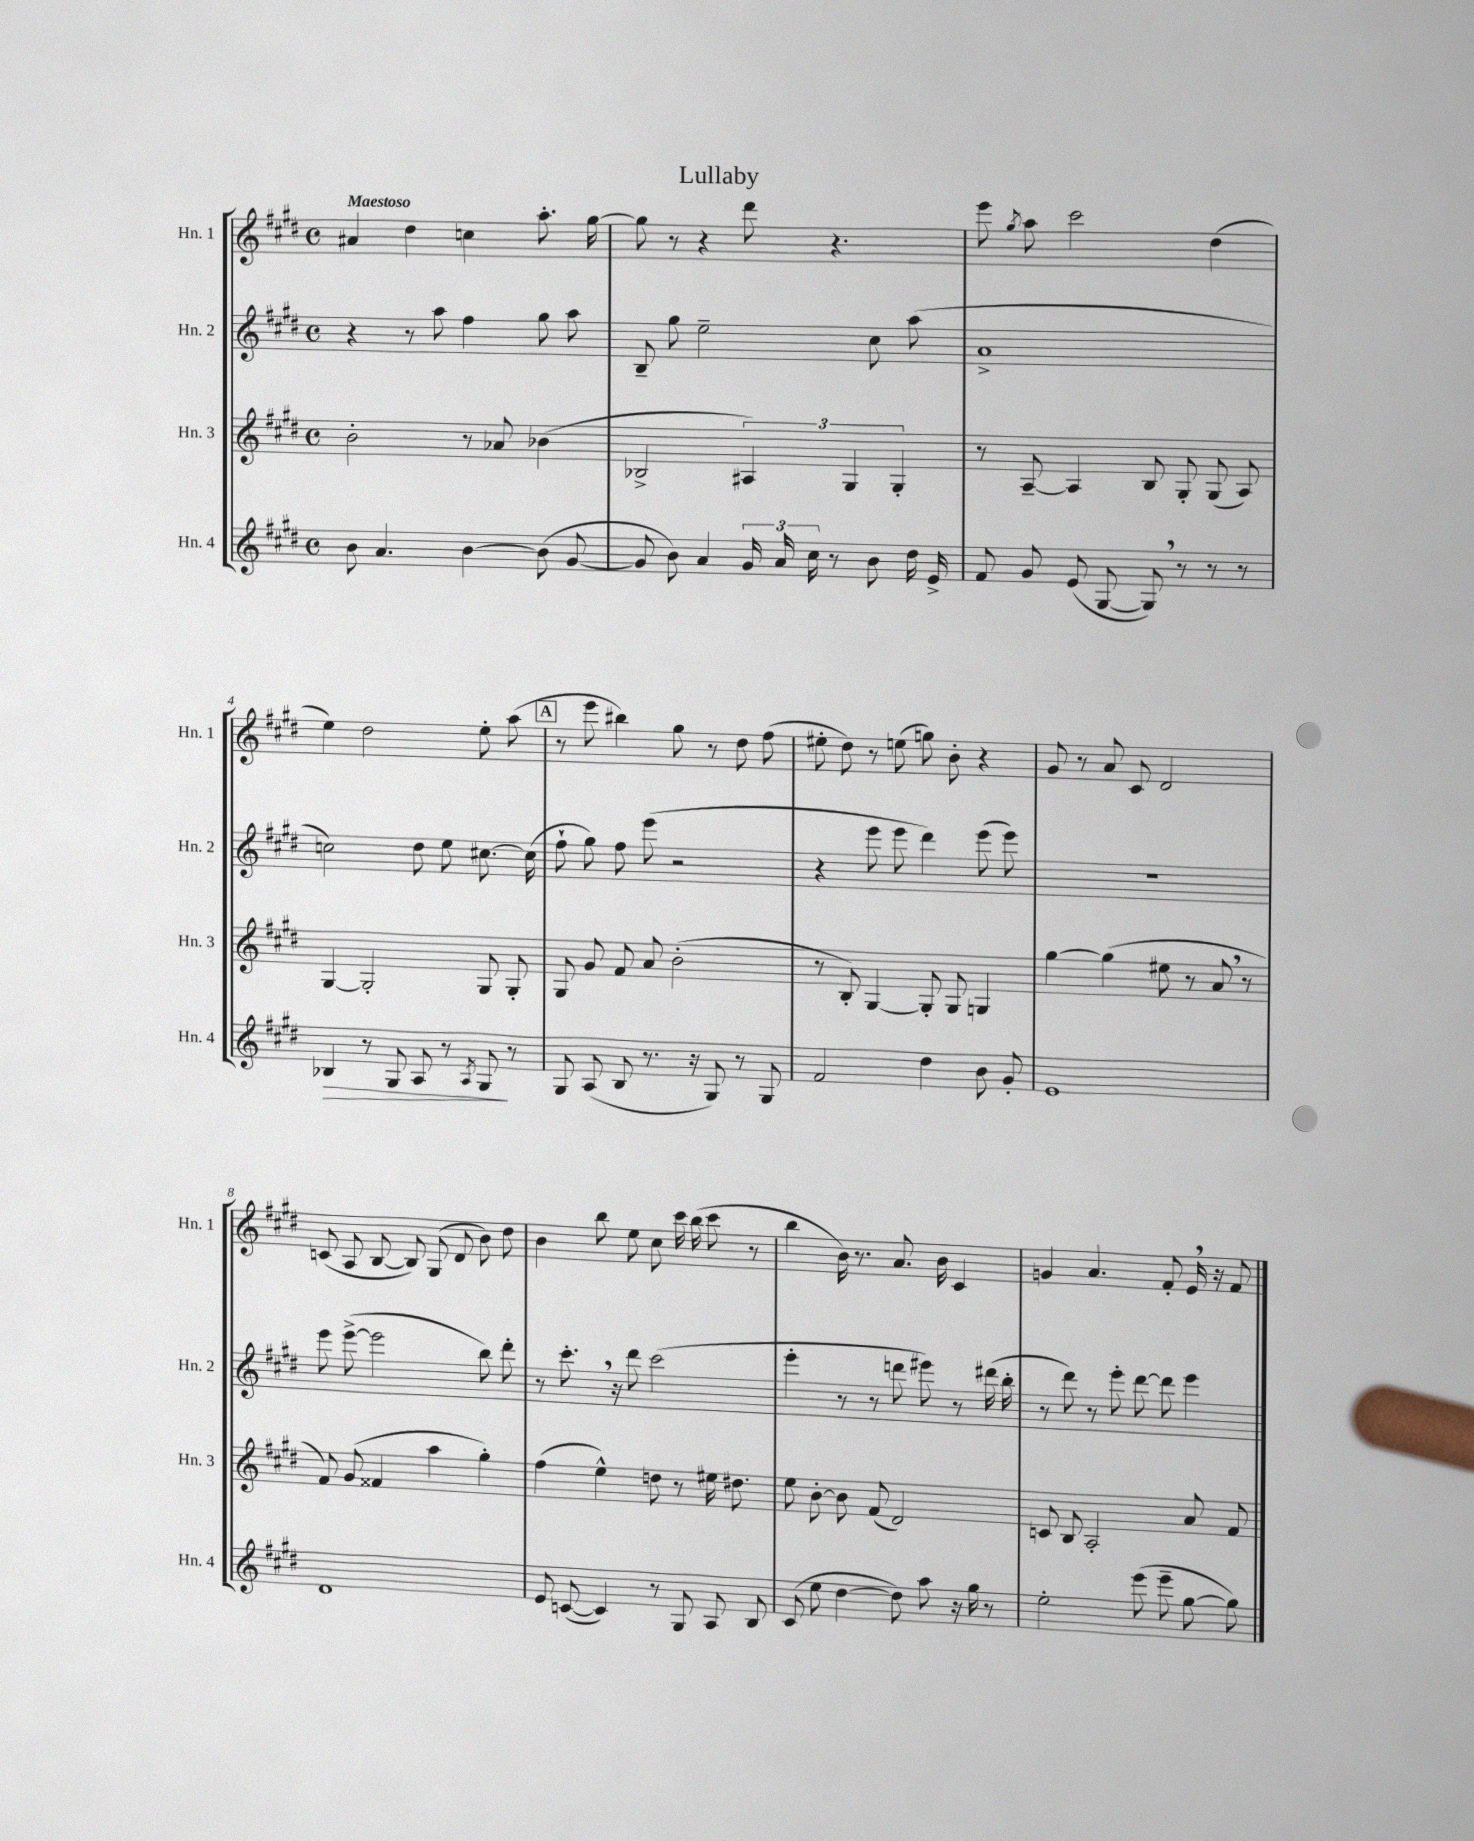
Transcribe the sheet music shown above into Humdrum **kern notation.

**kern	**kern	**kern	**kern
*staff4	*staff3	*staff2	*staff1
*clefG2	*clefG2	*clefG2	*clefG2
*k[f#c#g#d#]	*k[f#c#g#d#]	*k[f#c#g#d#]	*k[f#c#g#d#]
*M4/4	*M4/4	*M4/4	*M4/4
*met(c)	*met(c)	*met(c)	*met(c)
8b\	2b'\	4r	4a#/
4.a/	.	.	.
.	.	8r	4dd#\
.	.	8aa\	.
[4b\	8r	4ff#\	4cc\
.	8a-/	.	.
(8b\]	(4b-\	8gg#\	8.aa'\
[8g#/	.	8aa\	.
.	.	.	[16gg#\
=	=	=	=
8g#/]	2B-^/	8B~/	8gg#\]
8b\)	.	8gg#\	8r
4a/	.	2ee~\	4r
24g#/	6A#/)	.	8ddd#\
24a/	.	.	.
24cc#\	.	.	.
8r	.	.	4.r
.	6G#/	.	.
8b\	.	8cc#\	.
.	6G#'/	.	.
16dd#\	.	(8aa\	.
16e^/	.	.	.
=	=	=	=
8f#/	8r	1a^	8eee\
.	.	.	8qgg#/
8g#/	[8A~/	.	8aa\
(8e/	4A/]	.	2ccc#\
[8G#/	.	.	.
8G#/])	8B/	.	.
8r	8G#'/	.	.
8r	(8G#/	.	(4dd#\
8r	8A/)	.	.
=	=	=	=
4B-/	[4G#/	2cc\)	4ee\)
8r	2G#'/]	.	2dd#\
8G#/	.	.	.
8A/	.	8dd#\	.
8r	.	8ee\	.
8qA/	.	.	.
8G#/	8G#/	[8.cc#\	8ee'\
8r	8G#'/	.	(8aa\
.	.	(16cc#\]	.
=	=	=	=
8G#/	8G#/	8ff#`\	8r
(8A/	8g#/	8gg#\)	8eee\
8B/	8f#/	8ff#\	4bb#\)
8.r	8a/	(8eee\	.
.	(2b'\	2r	8gg#\
16r	.	.	.
8G#/)	.	.	8r
8r	.	.	8dd#\
8G#/	.	.	(8ff#\
=	=	=	=
2f#/	8r	4r	8ee#'\
.	8B'/)	.	8dd#\)
.	[4G#/	8eee\	8r
.	.	8eee\	(8ee\
4dd#\	8G#'/]	4ddd#\)	8gg\)
.	8G#/	.	8b'\
8b\	4G/	(8eee\	4r
8g#'/	.	8eee\)	.
=	=	=	=
1e	[4gg#\	1r	8g#/
.	.	.	8r
.	(4gg#\]	.	8a/
.	.	.	8c#/
.	8ee#\	.	2d#/
.	8r	.	.
.	8a/	.	.
.	8r	.	.
=	=	=	=
1d#	8f#/)	8eee\	(8c/
.	(8g#/	([8eee^\	8A/
.	4f##/	2eee\]	[8B/
.	.	.	8B/])
.	4aa\	.	(8G#/
.	.	.	8d#/
.	4gg#'\)	8bb\)	8b\)
.	.	8ddd#'\	8dd#\
=	=	=	=
8e/	(4ff#\	8r	4b\
([8c/	.	8.ccc#'\	.
4c/])	4ee^^\)	.	8bb\
.	.	16r	.
.	.	8ddd#\	8ee\
8r	8dd\	(2ccc#\	8cc#\
8G#/	8r	.	16ccc#\
.	.	.	(16bb\
8A/	16ee#\	.	8ccc#\
.	8.dd#\	.	.
8B/	.	.	8r
=	=	=	=
(8c#/	8ee\	4eee'\	4bb\
8ee\	[8b'\	.	.
[4dd#\	8b\]	8r	16b\)
.	.	.	8.r
.	(8f#/	8r	.
8dd#\])	2d#/)	8ddd\	8.a/
8aa\	.	8eee#\)	.
.	.	.	16b\
16r	.	8r	4c#/
16gg#\	.	.	.
8r	.	(16ddd#\	.
.	.	16bb'\	.
=	=	=	=
2ee'\	8c/	8r	4g/
.	8B/	8ddd#\)	.
.	2A'/	8r	4.a/
.	.	8eee'\	.
(8eee\	.	[8ddd#\	.
8eee~\	.	8ddd#\]	8f#'/
[8gg#\	8a/	4eee\	16e/
.	.	.	16r
8gg#\])	8f#/	.	8f#/
==	==	==	==
*-	*-	*-	*-
